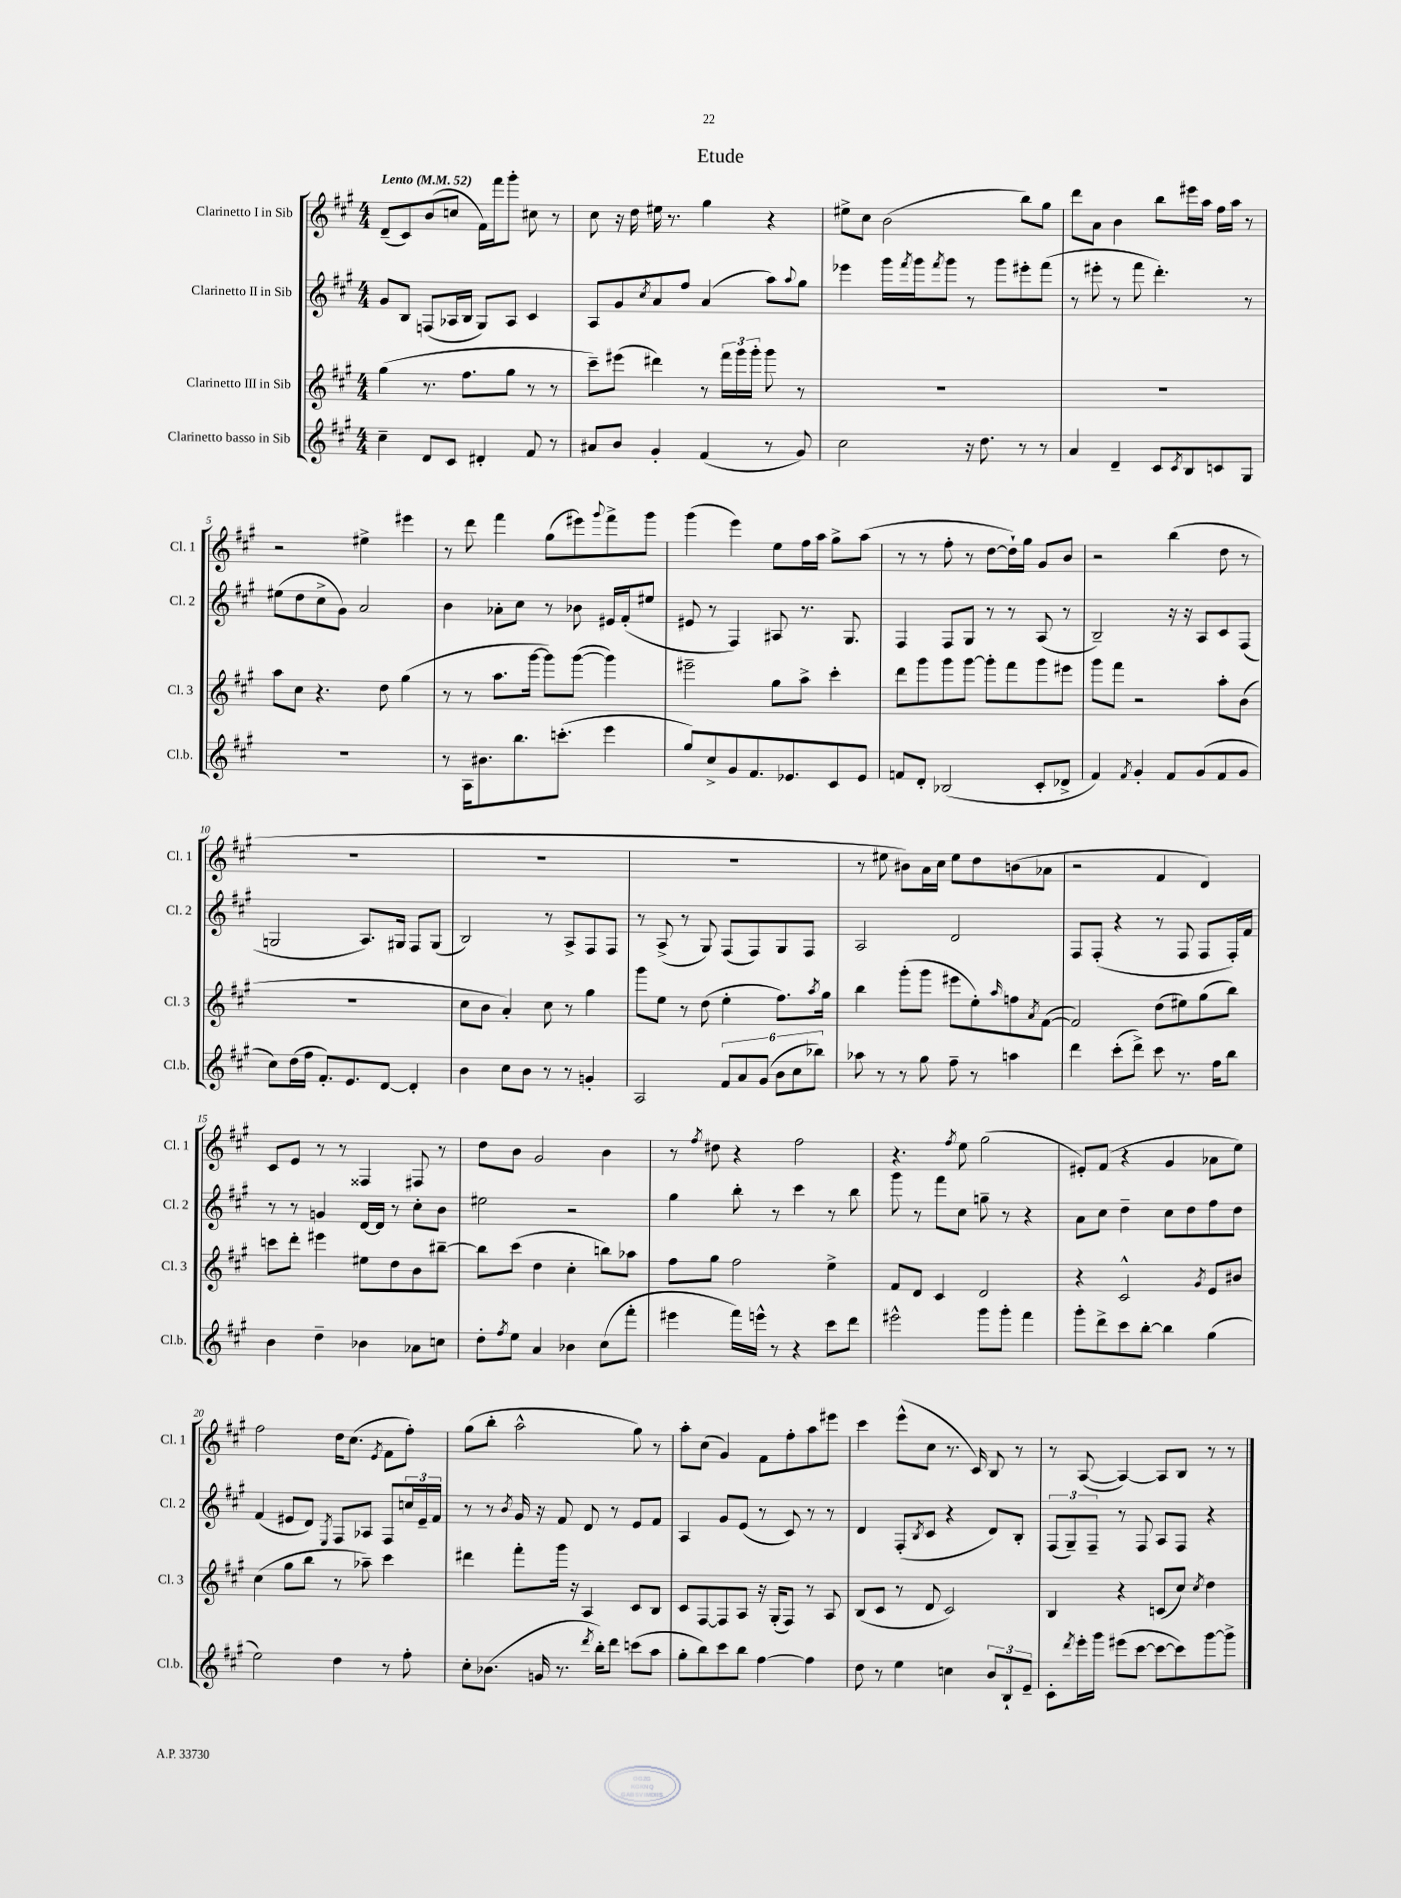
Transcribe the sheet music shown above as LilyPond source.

\header { title = "Etude" }
<<
\new StaffGroup <<
\new Staff = "s0" \with { instrumentName = "Clarinetto I in Sib" shortInstrumentName = "Cl. 1" } {
    \clef treble \key a \major \numericTimeSignature \time 4/4 \tempo "Lento" 4 = 52
    d'8--( cis'8) b'8( c''8 fis'16) fis'''16 gis'''8-. cis''8 r8 |
    cis''8 r16 d''16 eis''16 r8. gis''4 r4 |
    eis''8-> cis''8 b'2( b''8) gis''8 |
    d'''8 a'8 b'4 b''8 eis'''16 a''16 fis''16 a''16 r8 |
    r2 eis''4-> eis'''4 |
    r8 d'''8 fis'''4 gis''8( eis'''8) \appoggiatura { gis'''8 } fis'''8-> gis'''8 |
    gis'''4( e'''4) e''8 fis''16 a''16 gis''8-> a''8( |
    r8 r8 fis''8-. r8 d''8~ d''16-!) gis''16 gis'8 b'8 |
    r2 b''4( d''8 r8 |
    R1 |
    R1 |
    R1 |
    r8 eis''8 bis'8) a'16 cis''16 eis''8 d''8 b'8( aes'8 |
    r2 fis'4 d'4) |
    cis'8 e'8 r8 r8 fisis4 fis8 r8 |
    d''8 b'8 gis'2 b'4 |
    r8 \acciaccatura { fis''8 } dis''8 r4 fis''2 |
    r4. \acciaccatura { fis''8 } e''8 gis''2( |
    eis'8-.) fis'8( r4 gis'4 aes'8 e''8) |
    fis''2 d''16 cis''8.( \acciaccatura { e'8 } fis'8 fis''8-.) |
    gis''8( b''8-. a''2-^ gis''8) r8 |
    a''8-. cis''8( gis'4) fis'8 fis''8-. a''8 eis'''8 |
    cis'''4 e'''8-^( cis''8 r8. cis'16) b8 r8 |
    r8 a8~( a4~) a8 b8 r8 r8 \bar "|." |
}
\new Staff = "s1" \with { instrumentName = "Clarinetto II in Sib" shortInstrumentName = "Cl. 2" } {
    \clef treble \key a \major \numericTimeSignature \time 4/4
    gis'8 b8 f8( aes16 b16 gis8) aes8 cis'4 |
    a8 gis'8 \acciaccatura { cis''8 } a'8 fis''8 a'4( a''8) \appoggiatura { a''8 } gis''8 |
    ees'''4 gis'''16 \acciaccatura { fis'''8 } gis'''16 \acciaccatura { fis'''8 } gis'''8 r8 gis'''8 eis'''8-. fis'''8( |
    r8 eis'''8-. r8 fis'''8 d'''4.-.) r8 |
    eis''8( d''8 cis''8-> gis'8) a'2 |
    b'4 aes'8-. cis''8 r8 bes'8 eis'16 fis'16-.( eis''8 |
    eis'8 r8 fis4) ais8 r8. gis8. |
    fis4 fis8 gis8 r8 r8 a8( r8 |
    b2--) r16 r16 a8 cis'8 fis8( |
    g2 a8.) gis16 fis8 gis8( |
    b2) r8 a8-> fis8 fis8 |
    r8 a8->( r8 gis8) fis8( fis8) gis8 fis8 |
    a2 d'2 |
    fis8 fis8-.( r4 r8 fis8 fis8 fis16-.) fis'16 |
    r8 r8 g'4 d'16~ d'16 r8 cis''8-. b'8 |
    eis''2 r2 |
    gis''4 b''8-. r8 cis'''4 r8 b''8 |
    gis'''8 r8 fis'''8 cis''8 g''8-- r8 r4 |
    a'8 cis''8 d''4-- cis''8 d''8 fis''8 d''8 |
    fis'4( eis'8 d'8) \acciaccatura { e8 } fis8 aes8 fis8 \tuplet 3/2 { c''16 eis'16-- fis'16 } |
    r8 r8 \acciaccatura { b'8 } gis'16 r16 fis'8 d'8 r8 e'8 fis'8 |
    a4 gis'8 e'8( r8 cis'8) r8 r8 |
    d'4 fis8-.( \acciaccatura { b8 } cis'8 r4 d'8) b8-. |
    \tuplet 3/2 { fis8( gis8--) fis8-- } r8 fis8 a8 fis8 r4 \bar "|." |
}
\new Staff = "s2" \with { instrumentName = "Clarinetto III in Sib" shortInstrumentName = "Cl. 3" } {
    \clef treble \key a \major \numericTimeSignature \time 4/4
    gis''4( r8. fis''8. gis''8 r8 r8 |
    cis'''8--) eis'''8( dis'''4) r8 \tuplet 3/2 { fis'''16 gis'''16 gis'''16-. } gis'''8 r8 |
    R1 |
    R1 |
    a''8 cis''8 r4. d''8 gis''4( |
    r8 r8 a''8. gis'''16~ gis'''8) gis'''8~( gis'''4) |
    eis'''2-- gis''8 a''8-> cis'''4-. |
    d'''8 gis'''8 gis'''8 gis'''8~ gis'''8-. fis'''8 gis'''8 eis'''8 |
    gis'''8 fis'''8 r2 a''8-. b'8( |
    R1 |
    cis''8 b'8 a'4-.) cis''8 r8 gis''4 |
    gis'''8 e''8 r8 d''8( e''4-. fis''8.) \acciaccatura { a''8 } gis''16 |
    b''4 gis'''8-.( gis'''8 eis'''8 e''8-.) \grace { a''16 } f''8 \acciaccatura { a'8 } fis'8~( |
    fis'2) d''8( eis''8) gis''8( b''8) |
    c'''8 d'''8-. eis'''4 eis''8 d''8 b'8 bis''8~-- |
    bis''8 cis'''8( d''4 cis''4-. b''8) aes''8 |
    fis''8 gis''8 fis''2 e''4-> |
    fis'8 d'8 cis'4 d'2 |
    r4 cis'2-^ \acciaccatura { gis'8 } e'8 bis'8 |
    cis''4( gis''8 b''8 r8 aes''8--) cis'''4 |
    dis'''4 fis'''8-. gis'''16 r16 a4 cis'8 b8 |
    cis'8 fis8~ fis8 a8 r16 gis16-.( fis8) r8 a8 |
    b8( cis'8 r8 d'8 cis'2) |
    b4 r4 c'8( cis''8) \acciaccatura { cis''8 } d''4 \bar "|." |
}
\new Staff = "s3" \with { instrumentName = "Clarinetto basso in Sib" shortInstrumentName = "Cl.b." } {
    \clef treble \key a \major \numericTimeSignature \time 4/4
    cis''4-- d'8 cis'8 dis'4-. fis'8 r8 |
    ais'8 b'8 gis'4-. fis'4( r8 gis'8) |
    cis''2 r16 d''8. r8 r8 |
    a'4 d'4-- cis'8 \acciaccatura { cis'8 } b8 c'8 gis8 |
    R1 |
    r8 a16 bis'8. b''8. c'''8.-.( e'''4 |
    gis''8) cis''8-> gis'8 fis'8. ees'8. cis'8 ees'8 |
    f'8 d'8-. bes2( cis'8-. des'8-> |
    fis'4) \acciaccatura { fis'8 } gis'4-. fis'8 gis'8( fis'8 gis'8 |
    cis''8) d''16( fis''16 fis'8.-.) e'8. d'8~ d'4-. |
    b'4 cis''8 b'8 r8 r8 g'4-. |
    a2 \tuplet 6/4 { fis'8 a'8 gis'8( b'8 cis''8 bes''8) } |
    aes''8 r8 r8 gis''8 fis''8-- r8 a''4 |
    d'''4 cis'''8-.( d'''8->) cis'''8 r8. fis''16 b''8 |
    b'4 d''4-- bes'4 aes'8 c''8 |
    d''8-. \acciaccatura { fis''8 } e''8 a'4 bes'4 cis''8( fis'''8-. |
    eis'''4 fis'''16) e'''16-^ r8 r4 cis'''8 d'''8 |
    eis'''2-^ gis'''8 gis'''8-. fis'''4 |
    gis'''8-. d'''8-> cis'''8 b''8~-. b''4 gis''4( |
    e''2) d''4 r8 fis''8-. |
    cis''8-. bes'8.( g'16 r8. \acciaccatura { d'''8 } b''16-.) d'''8 c'''8( a''8 |
    gis''8-. b''8) cis'''8 b''8 fis''4~ fis''4 |
    d''8 r8 e''4 c''4 \tuplet 3/2 { b'8 b8-! e'8-- } |
    cis'8-. \acciaccatura { d'''8 } e'''16-. gis'''16 eis'''8( cis'''8~ cis'''8~ cis'''8) gis'''8~ gis'''8-> \bar "|." |
}
>>
>>
